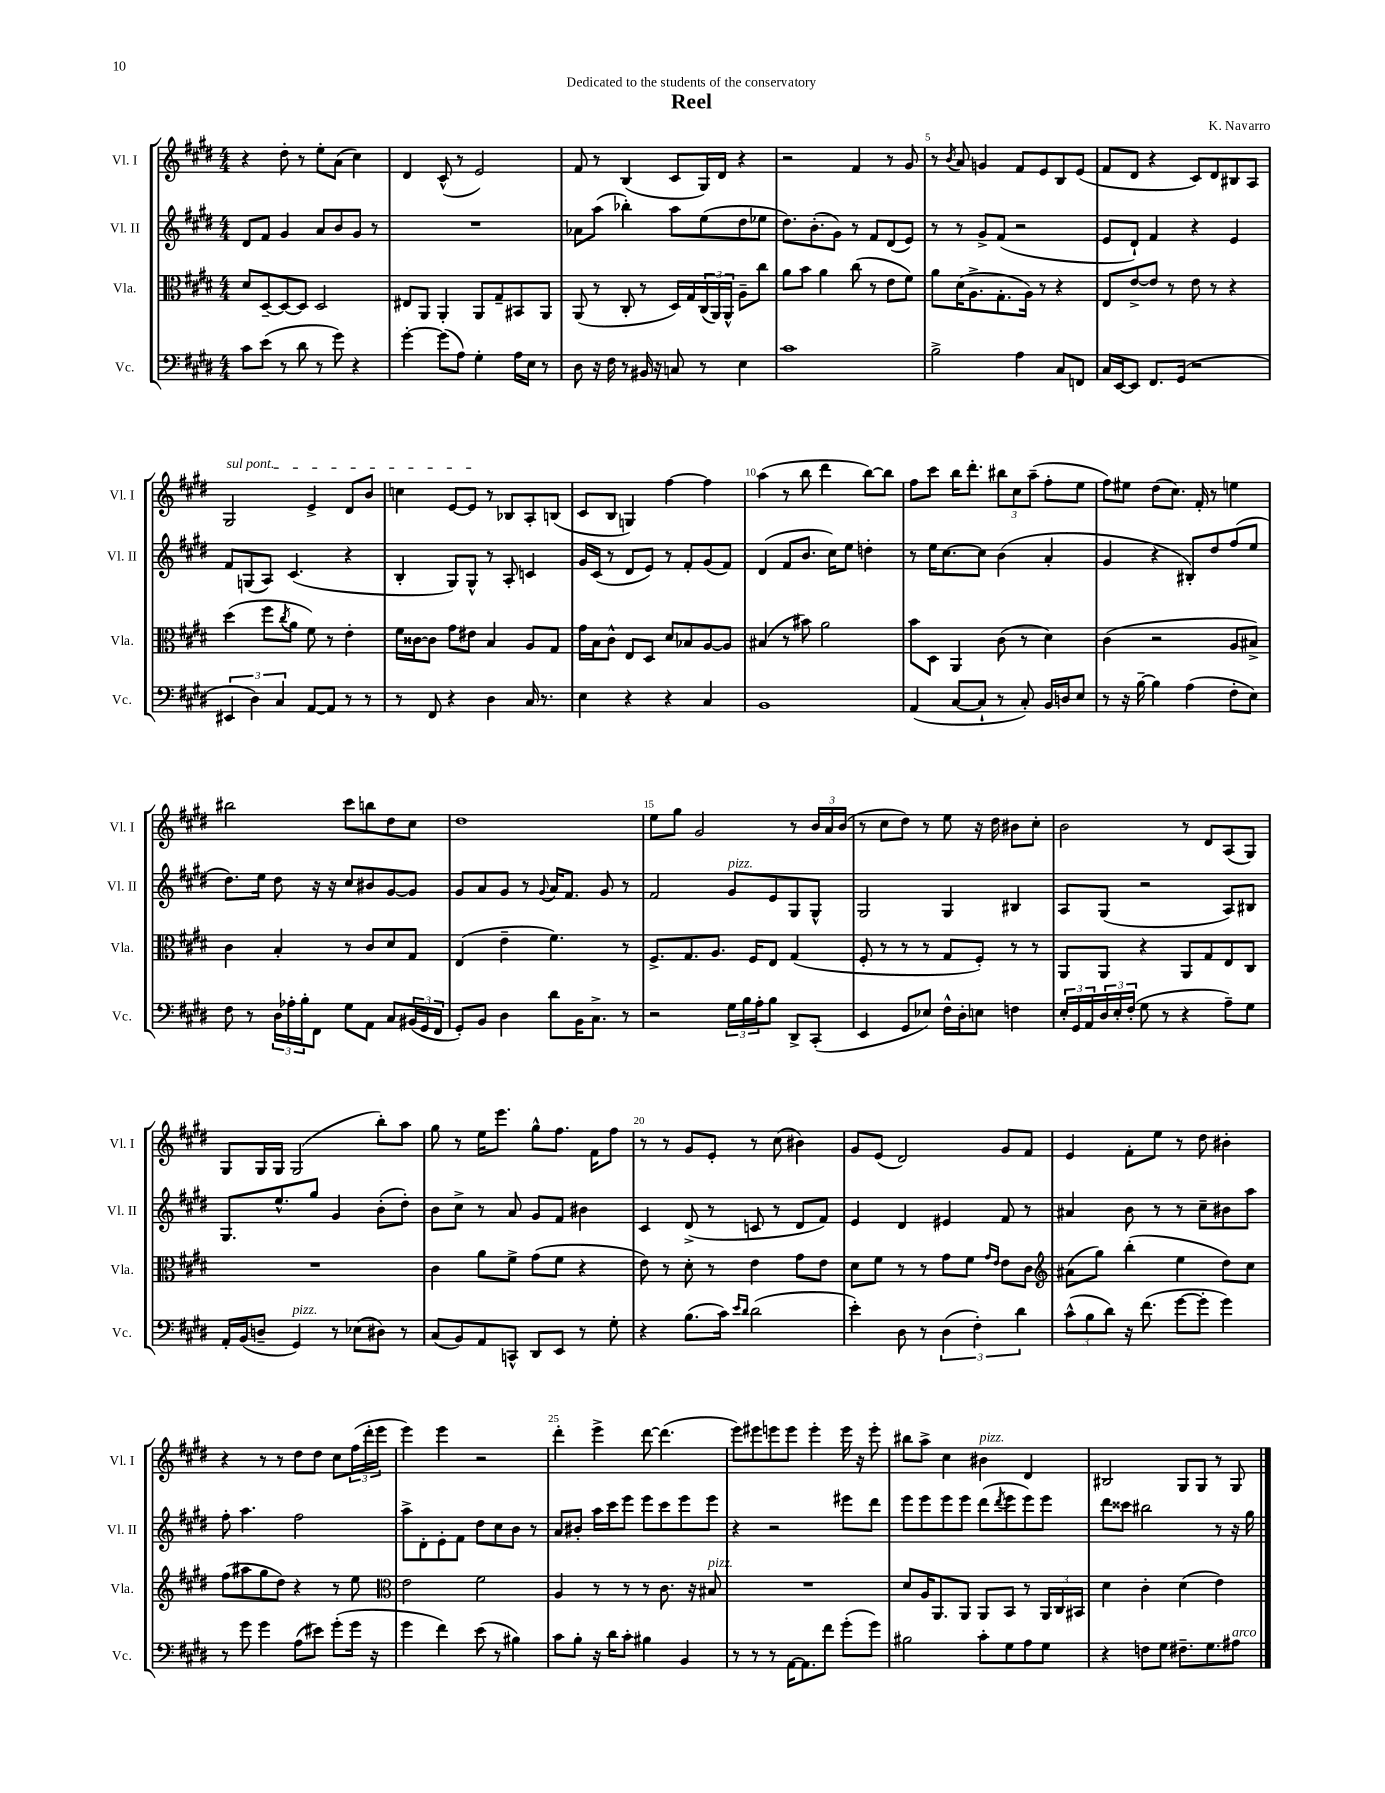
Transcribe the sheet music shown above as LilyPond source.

\header { title = "Reel" composer = "K. Navarro" dedication = "Dedicated to the students of the conservatory" }
<<
\new StaffGroup <<
\new Staff = "s0" \with { instrumentName = "Vl. I" shortInstrumentName = "Vl. I" } {
    \clef treble \key e \major \numericTimeSignature \time 4/4
    r4 dis''8-. r8 e''8-. a'8( cis''4) |
    dis'4 cis'8-^( r8 e'2) |
    fis'8 r8 b4( cis'8 gis16) dis'16 r4 |
    r2 fis'4 r8 gis'8 |
    r8 \acciaccatura { b'8 } a'8 g'4 fis'8 e'8 b8 e'8( |
    fis'8 dis'8 r4 cis'8) dis'8 bis8 a8 |
    \once \override TextSpanner.bound-details.left.text = \markup { \italic "sul pont." } gis2\startTextSpan e'4-> dis'8 b'8 |
    c''4 e'8~ e'8\stopTextSpan r8 bes8 a8-. b8( |
    cis'8 b8 g4) fis''4~ fis''4 |
    a''4( r8 b''8 dis'''4 b''8~) b''8 |
    fis''8 cis'''8 b''16 dis'''8.-. \tuplet 3/2 { bis''8 cis''8 a''8--( } fis''8-. e''8 |
    fis''8) eis''8 dis''8( cis''8.) fis'16-. r8 e''4 |
    bis''2 cis'''8 b''8 dis''8 cis''8 |
    dis''1 |
    e''8 gis''8 gis'2 r8 \tuplet 3/2 { b'16 a'16 b'16( } |
    r8 cis''8 dis''8) r8 e''8 r16 dis''16 bis'8 cis''8-. |
    b'2 r8 dis'8 a8( gis8) |
    gis8 gis16 gis16 gis2( b''8-.) a''8 |
    gis''8 r8 e''16 e'''8. gis''8-^ fis''8. fis'16 fis''8 |
    r8 r8 gis'8 e'8-. r8 cis''8( bis'4) |
    gis'8 e'8( dis'2) gis'8 fis'8 |
    e'4 fis'8-. e''8 r8 dis''8 bis'4-. |
    r4 r8 r8 dis''8 dis''8 cis''8 \tuplet 3/2 { fis''16( dis'''16-. e'''16 } |
    e'''4) e'''4 r2 |
    dis'''4-. e'''4-> dis'''8~ dis'''4.( |
    e'''8) eis'''8 e'''8 e'''8 e'''4-. e'''16 r16 e'''8-. |
    bis''8 a''8-> cis''4 bis'4^\markup { \italic "pizz." } dis'4 |
    bis2 gis8 gis8 r8 gis8 \bar "|." |
}
\new Staff = "s1" \with { instrumentName = "Vl. II" shortInstrumentName = "Vl. II" } {
    \clef treble \key e \major \numericTimeSignature \time 4/4
    dis'8 fis'8 gis'4 a'8 b'8 gis'8 r8 |
    R1 |
    aes'8 a''8( bes''4-.) a''8 e''8( dis''8 ees''8 |
    dis''8.) b'8.-.( gis'8) r8 fis'8 dis'8( e'8) |
    r8 r8 gis'8-> fis'8( r2 |
    e'8 dis'8-!) fis'4 r4 e'4 |
    fis'8 g8( a8) cis'4.( r4 |
    b4-. gis8) gis8-^ r8 a8-. c'4 |
    gis'16 cis'16( r8 dis'8 e'8) r8 fis'8-. gis'8( fis'8) |
    dis'4( fis'8 b'8. cis''16) e''8 d''4-. |
    r8 e''16 cis''8.~ cis''8 b'4( a'4-. |
    gis'4 r4 bis8-.) dis''8 fis''8( e''8 |
    dis''8.) e''16 dis''8 r16 r16 cis''8 bis'8 gis'8~ gis'8 |
    gis'8 a'8 gis'8 r8 \appoggiatura { gis'8 } a'16 fis'8. gis'8 r8 |
    fis'2 gis'8^\markup { \italic "pizz." } e'8 gis8 gis8-^ |
    gis2 gis4 bis4 |
    a8 gis8( r2 a8) bis8 |
    gis8. e''8.-^ gis''8 gis'4 b'8-.( dis''8-.) |
    b'8 cis''8-> r8 a'8 gis'8 fis'8 bis'4 |
    cis'4 dis'8->( r8 c'8 r8 dis'8 fis'8) |
    e'4 dis'4 eis'4 fis'8 r8 |
    ais'4 b'8 r8 r8 cis''8-- bis'8 a''8 |
    fis''8-. a''4. fis''2 |
    a''8-> dis'8-. e'8-. fis'8 dis''8 cis''8 b'8 r8 |
    a'8 bis'8-. a''16 cis'''16 e'''8 e'''8 cis'''8 e'''8 e'''8 |
    r4 r2 eis'''8 dis'''8 |
    e'''8 e'''8 e'''8 e'''8 dis'''8( \acciaccatura { dis'''8 } e'''8 e'''8) e'''8 |
    dis'''8 cisis'''8 bis''2 r8 r16 gis''16 \bar "|." |
}
\new Staff = "s2" \with { instrumentName = "Vla." shortInstrumentName = "Vla." } {
    \clef alto \key e \major \numericTimeSignature \time 4/4
    dis'8 dis8~-- dis8~ dis8 dis2 |
    eis8 a,8 a,4-. a,8 gis8-- bis,8 a,8 |
    a,8( r8 cis8-. r8 dis16) gis16 \tuplet 3/2 { cis16( a,16) a,16-^ } a8-- cis''8 |
    a'8 b'8 a'4 cis''8( r8 e'8 fis'8) |
    a'8 dis'16( a8.-> gis8.-. a16) r8 r4 |
    e8 e'8~-> e'8 r8 e'8 r8 r4 |
    dis''4( fis''8 \acciaccatura { cis''8 } a'8 fis'8) r8 e'4-. |
    fis'16 cisis'16~ cisis'8 gis'8 eis'8 b4 a8 gis8 |
    gis'16 b16 cis'8-^ e8 dis8 dis'8 bes8 a8~ a8 |
    bis4( r8 bis'8) a'2 |
    b'8 dis8 a,4 cis'8( r8 dis'4) |
    cis'4( r2 a8 bis8->) |
    cis'4 b4-. r8 cis'8 dis'8 gis8 |
    e4( e'4-- fis'4.) r8 |
    fis8.-> gis8. a8. fis16 e8 gis4( |
    fis8-. r8 r8 r8 gis8 fis8-.) r8 r8 |
    a,8 a,8 r4 a,8 gis8 e8 cis8 |
    R1 |
    cis'4 a'8 fis'8-> gis'8( fis'8 r4 |
    e'8) r8 dis'8-. r8 e'4 gis'8 e'8 |
    dis'8 fis'8 r8 r8 gis'8 fis'8 \grace { gis'16 e'16 } e'8 cis'8 |
    \clef treble ais'8( gis''8) b''4-.( e''4 dis''8) cis''8 |
    fis''8( ais''8 gis''8 dis''8) r4 r8 e''8 |
    \clef alto e'2 fis'2 |
    a4 r8 r8 r8 cis'8. r16 bis8^\markup { \italic "pizz." } |
    R1 |
    dis'8 a16 a,8. a,8 a,8 b,8 r8 \tuplet 3/2 { a,16 cis16 bis,16 } |
    dis'4 cis'4-. dis'4( e'4) \bar "|." |
}
\new Staff = "s3" \with { instrumentName = "Vc." shortInstrumentName = "Vc." } {
    \clef bass \key e \major \numericTimeSignature \time 4/4
    cis'8 e'8( r8 dis'8 r8 gis'8) r4 |
    gis'4~-. gis'8( a8) gis4-. a16 e16 r8 |
    dis8 r16 fis16 r8 bis,16 r16 c8 r8 e4 |
    cis'1 |
    b2-> a4 cis8 f,8 |
    cis16 e,16~ e,8 fis,8. gis,16( r2 |
    \tuplet 3/2 { eis,4 dis4) cis4 } a,8~ a,8 r8 r8 |
    r8 fis,8 r4 dis4 cis16 r8. |
    e4 r4 r4 cis4 |
    b,1 |
    a,4( cis8~ cis8-! r8 cis8-.) b,16 d16 e8 |
    r8 r16 b16~-- b4 a4( fis8-. e8) |
    fis8 r8 \tuplet 3/2 { dis16 aes16-. b16-. } fis,8 gis8 a,8 cis8 \tuplet 3/2 { bis,16( gis,16 fis,16 } |
    gis,8-.) b,8 dis4 dis'8 b,16 cis8.-> r8 |
    r2 \tuplet 3/2 { gis16 b16 a16-. } b8 dis,8-> cis,8-.( |
    e,4 gis,8 ees8) fis16-^ dis16-. e8 f4 |
    \tuplet 3/2 { e16-. gis,16 a,16 } \tuplet 3/2 { dis16 e16-. fis16-.( } gis8 r8 r4 a8--) gis8 |
    a,16-. b,16( d8-- gis,4^\markup { \italic "pizz." }) r8 ees8( dis8) r8 |
    cis8( b,8) a,8 c,8-^ dis,8 e,8 r8 gis8-. |
    r4 b8.( cis'16) \grace { e'16 dis'16 } dis'2( |
    e'4-.) dis8 r8 \tuplet 3/2 { dis4( fis4-.) dis'4 } |
    \tuplet 3/2 { cis'8-^( b8 dis'8) } r16 fis'8.( gis'8~ gis'8-. gis'4) |
    r8 gis'8 gis'4 a8( eis'8) gis'8-.( gis'16 r16 |
    gis'4 fis'4) e'8( r8 bis4) |
    cis'8 b8-. r16 dis'16 cis'8-. bis4 b,4 |
    r8 r8 r8 a,16~ a,8. fis'8 gis'8-.( gis'8) |
    bis2 cis'8-. gis8 a8 gis8 |
    r4 f8 gis8 fis8.-- gis8. ais8^\markup { \italic "arco" } \bar "|." |
}
>>
>>
\layout { \context { \Score \override BarNumber.break-visibility = ##(#f #t #t) barNumberVisibility = #(every-nth-bar-number-visible 5) } }
